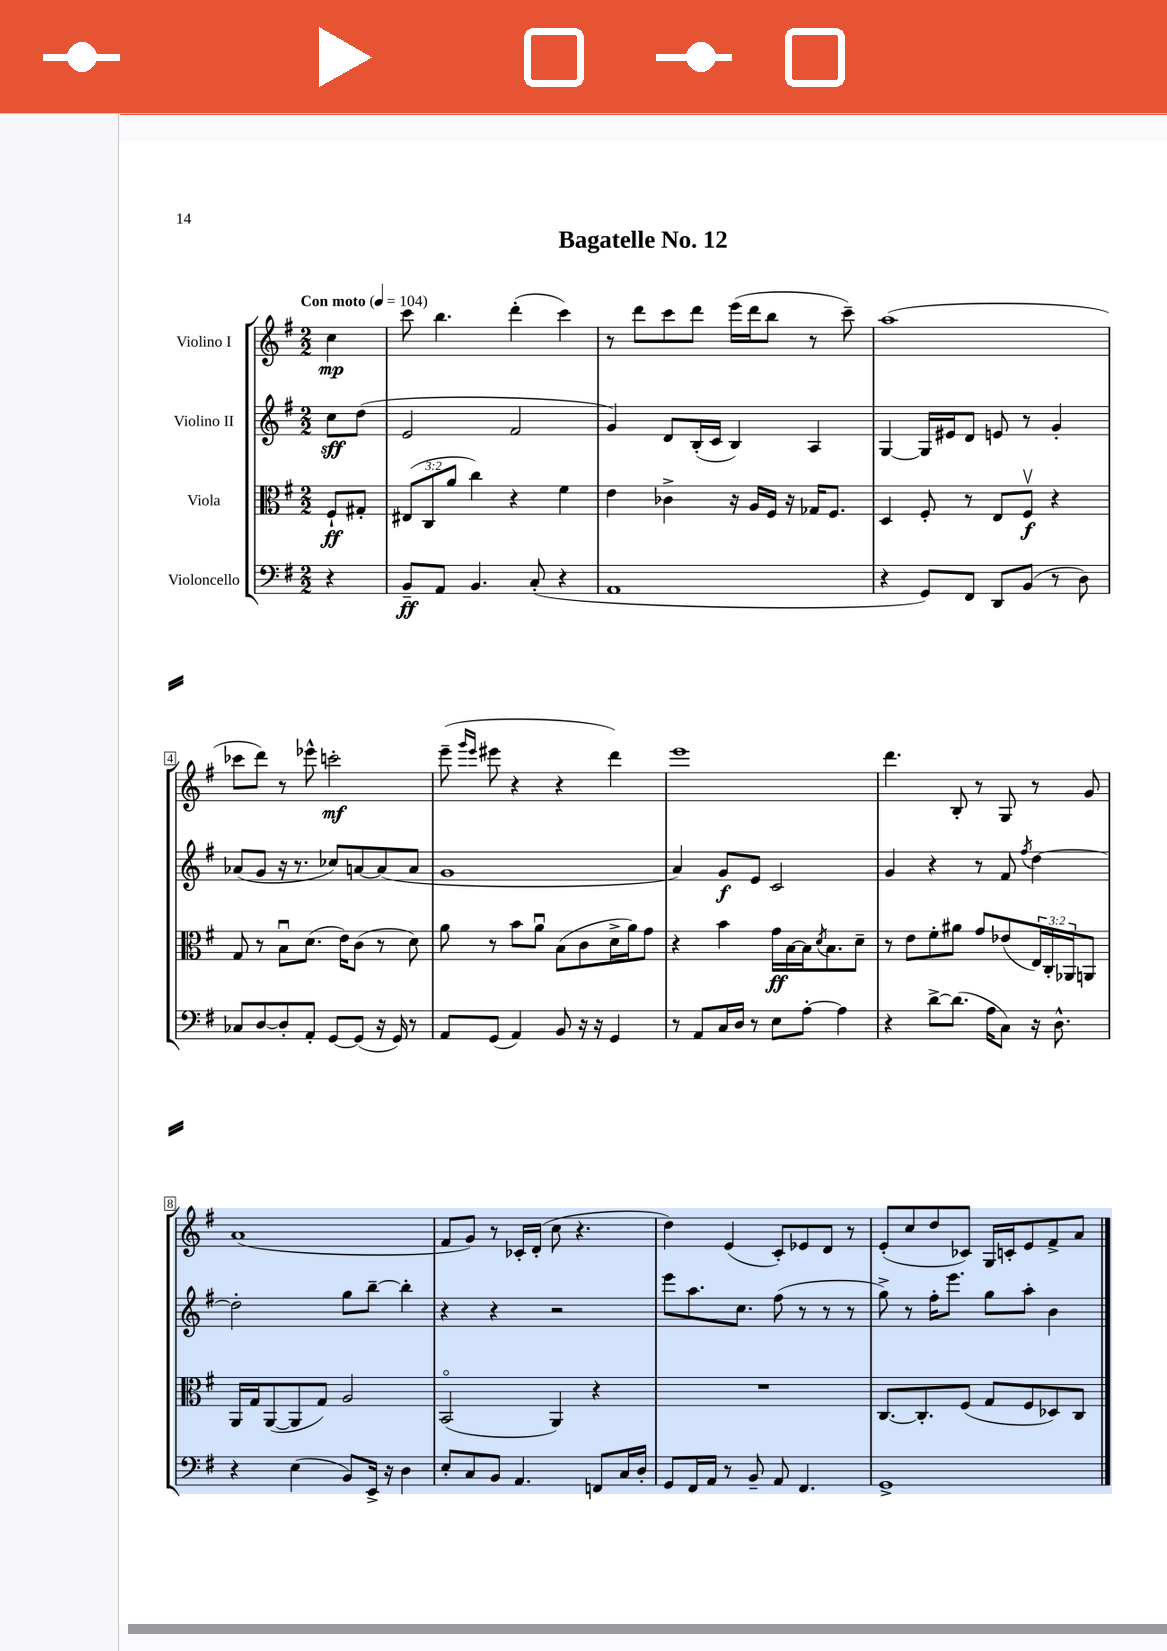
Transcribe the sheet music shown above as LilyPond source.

\header { title = "Bagatelle No. 12" }
<<
\new StaffGroup <<
\new Staff = "s0" \with { instrumentName = "Violino I" } {
    \clef treble \key g \major \numericTimeSignature \time 2/2 \partial 4 \tempo "Con moto" 4 = 104
    c''4\mp |
    c'''8 b''4. d'''4-.( c'''4) |
    r8 d'''8 c'''8 d'''8 e'''16( d'''16 b''8 r8 c'''8--) |
    a''1( |
    ces'''8 d'''8) r8 ees'''8-^ c'''2-.\mf |
    e'''8--( \grace { g'''16 e'''16 } eis'''8 r4 r4 d'''4) |
    e'''1 |
    d'''4. b8-. r8 g8 r8 g'8 |
    a'1( |
    fis'8 g'8) r8 ces'16-. d'16-.( c''8 r4. |
    d''4) e'4( c'8-.) ees'8 d'8 r8 |
    e'8-.( c''8 d''8 ces'8) g16 c'16-. e'8 fis'8-> a'8 \bar "|." |
}
\new Staff = "s1" \with { instrumentName = "Violino II" } {
    \clef treble \key g \major \numericTimeSignature \time 2/2 \partial 4
    c''8\sff d''8( |
    e'2 fis'2 |
    g'4) d'8 b16-.( c'16 b4) a4 |
    g4~ g16 eis'16 d'8 e'8 r8 g'4-. |
    aes'8( g'8 r16 r8. ces''8) a'8~ a'8( a'8 |
    g'1 |
    a'4) g'8\f e'8 c'2 |
    g'4 r4 r8 fis'8 \acciaccatura { fis''8 } d''4~ |
    d''2-. g''8 b''8~-- b''4-. |
    r4 r4 r2 |
    e'''8 a''8. c''8. fis''8( r8 r8 r8 |
    g''8->) r8 fis''16-. e'''8. g''8 a''8-. b'4 \bar "|." |
}
\new Staff = "s2" \with { instrumentName = "Viola" } {
    \clef alto \key g \major \numericTimeSignature \time 2/2 \override Staff.TupletNumber.text = #tuplet-number::calc-fraction-text \partial 4
    fis8-!\ff gis8-. |
    \tuplet 3/2 { eis8( c8 a'8 } c''4) r4 fis'4 |
    e'4 ces'4-> r16 a16 fis16 r16 ges16 fis8. |
    d4 fis8-. r8 e8 fis8\upbow\f r4 |
    g8 r8 b8\downbow d'8.( e'16) c'8( r8 d'8) |
    a'8 r8 b'8 a'8\downbow b8( c'8 d'16-> a'16) g'8 |
    r4 b'4 g'16\ff b16~ b16 \acciaccatura { d'8 } b8. d'8-- |
    r8 e'8 fis'8-. ais'8 g'8 ees'8( \tuplet 3/2 { e16) c16-. aes,16 } a,8 |
    a,16 g16 a,8~( a,8 g8) a2 |
    b,2\flageolet( a,4) r4 |
    R1 |
    c8.~ c8.-. fis8( g8 fis8 des8) c8 \bar "|." |
}
\new Staff = "s3" \with { instrumentName = "Violoncello" } {
    \clef bass \key g \major \numericTimeSignature \time 2/2 \partial 4
    r4 |
    b,8--\ff a,8 b,4. c8-.( r4 |
    a,1 |
    r4 g,8) fis,8 d,8 b,8( r8 d8) |
    ces8 d8~ d8-. a,8-. g,8~ g,8( r16 g,16) r8 |
    a,8 g,8( a,4) b,8 r16 r16 g,4 |
    r8 a,8 c16 d16 r8 e8 a8~-. a4 |
    r4 d'8~-> d'8.( a16 c8) r16 d8.-^ |
    r4 e4( b,8) e,16-> r16 d4 |
    e8-. c8 b,8 a,4. f,8 c16 d16-. |
    g,8 fis,16 a,16 r8 b,8-- a,8 fis,4. |
    g,1-> \bar "|." |
}
>>
>>
\layout { \context { \Score \override BarNumber.stencil = #(make-stencil-boxer 0.1 0.3 ly:text-interface::print) } }
